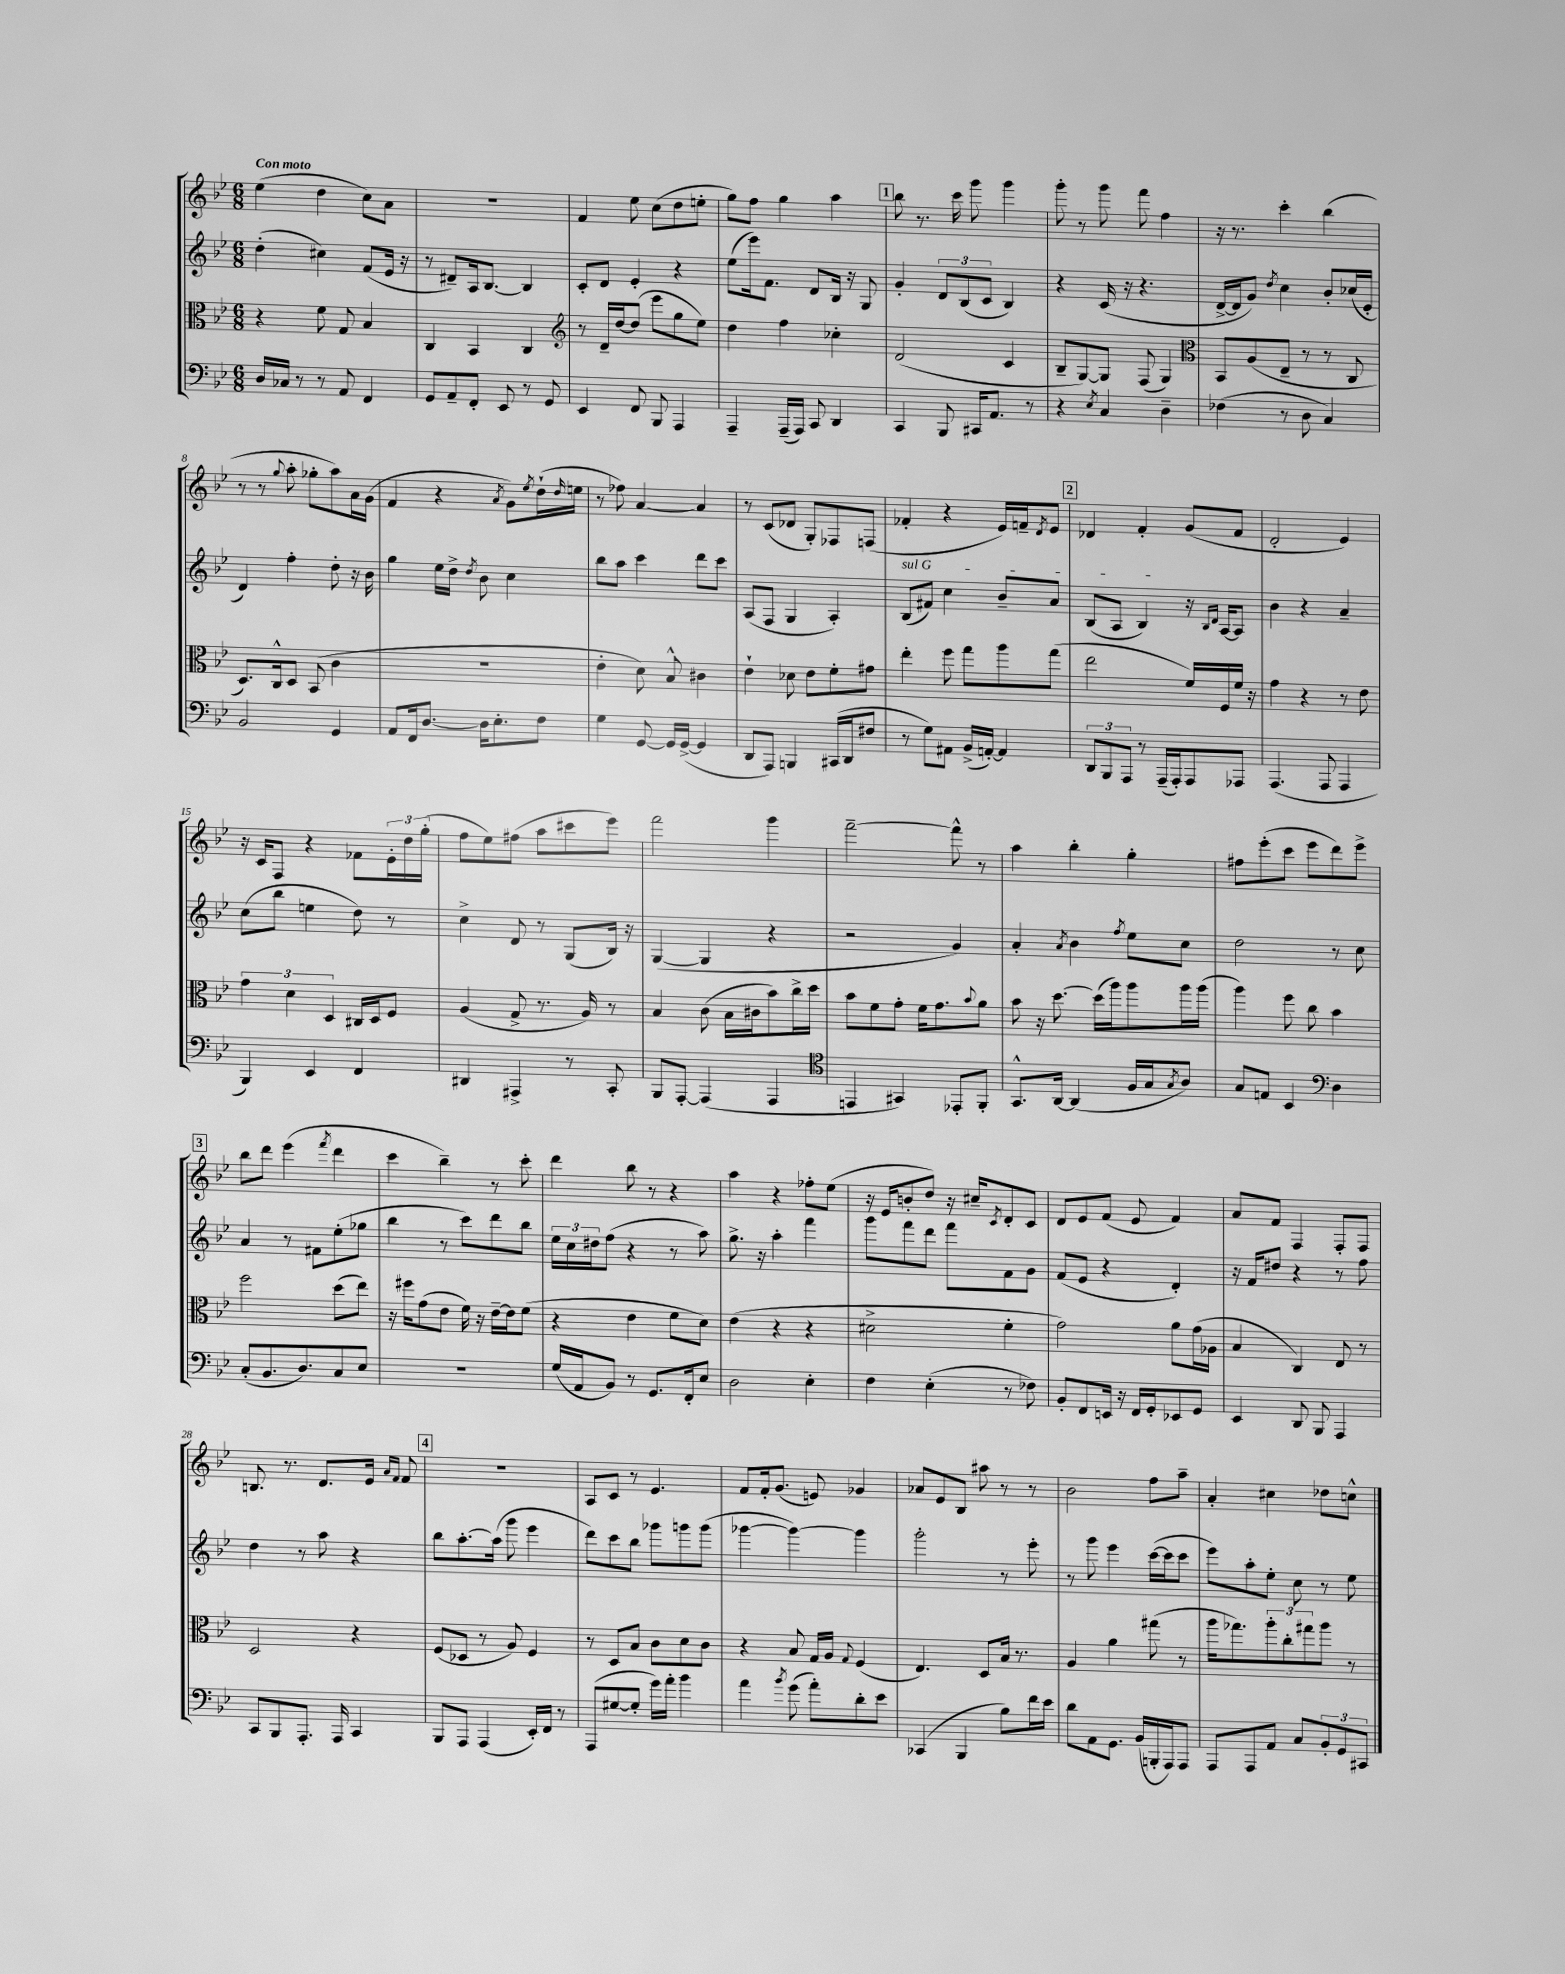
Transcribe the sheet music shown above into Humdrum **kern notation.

**kern	**kern	**kern	**kern
*staff4	*staff3	*staff2	*staff1
*clefF4	*clefC3	*clefG2	*clefG2
*k[b-e-]	*k[b-e-]	*k[b-e-]	*k[b-e-]
*M6/8	*M6/8	*M6/8	*M6/8
16D	4r	(4dd'	(4ee-
16C-	.	.	.
8r	.	.	.
8r	8f	4cc#)	4dd
8AA	8G	.	.
4FF	4B-	(8f	8cc)
.	.	16e-	8a
.	.	16r	.
=	=	=	=
8GG	4C	8r	2.r
8AA~	.	8d#~)	.
8FF'	4BB-	16A	.
.	.	[8.B-	.
8EE-	.	.	.
8r	4C	4B-]	.
8GG	.	.	.
=	=	=	=
*	*clefG2	*	*
4EE-	8r	8c'	4f
.	16d~	8d	.
.	[16dd	.	.
8FF	(8dd]	4e-'	8ee-
8BBB-	8eee-	.	(8cc
4AAA	8gg	4r	8dd
.	8ee-)	.	8ee'
=	=	=	=
4AAA~	4dd	(8ee-	8gg)
.	.	16eee-)	8ff
.	.	8.f	.
(16AAA~	4ff	.	4gg
16AAA)	.	.	.
8CC	.	8d	.
4DD	4cc-'	16B-	4aa
.	.	16r	.
.	.	8G	.
=	=	=	=
4CC	(2d	4g'	8bb-
.	.	.	8.r
8BBB-	.	12d	.
.	.	.	16ccc
.	.	(12B-	.
16CC#	.	.	8ggg
.	.	12c	.
8.AA	.	.	.
.	4c	4B-)	4ggg
8r	.	.	.
=	=	=	=
4r	8B-~	4r	8ggg'
.	[8G)	.	8r
8qE-	.	.	.
4C	8G]	(16c	8ggg
.	.	16r	.
.	(8F	4.r	8fff
4D~	4G)	.	4ff
=	=	=	=
*	*clefC3	*	*
(4F-	8BB-	[16d^	16r
.	.	16d]	8.r
.	(8A	8g)	.
.	.	8qdd	.
8r	8E-~	4cc	4ccc'
8D	8r	.	.
4C)	8r	8b-'	(4bb-
.	8C	(16cc-	.
.	.	16e-'	.
=	=	=	=
2BB-	8.D)	4d)	8r
.	.	.	8r
.	16C^^	.	.
.	.	.	8qqgg
.	8D	4ff'	8aa'
.	(8BB-	.	8gg-'
4GG	4c	8dd'	8aa)
.	.	16r	16a
.	.	16b-	(16g
=	=	=	=
8AA	2.r	4gg	4f
16FF	.	.	.
[8.D	.	.	.
.	.	16ee-	4r
.	.	16dd^	.
.	.	8qdd	.
16D]	.	8b-	.
8.E-'	.	.	.
.	.	.	8qa
.	.	4cc	8g)
.	.	.	8qee-
8F	.	.	(16dd`
.	.	.	16qqdd
.	.	.	16ee
=	=	=	=
4G	4e-'	8bb-	8r
.	.	8aa	8ff-)
[8GG	8d)	4ccc	[4a
16GG]	8B-^^	.	.
([16GG^	.	.	.
4GG]	4c#	8ddd	4a]
.	.	8ccc	.
=	=	=	=
8DD	4e-`	(8A	8r
8AAA)	.	8F	(8c
4BBB	8d-	4G	8d-
.	8e-	.	8G')
(16CC#	8f'	4A')	8F-
16DD	.	.	.
8F#	8g#	.	(8F
=	=	=	=
8r	4ee-'	(8B-	4f-'
8G)	.	8f#)	.
8AA#	8ff	4cc	4r
(16BB-^	8gg	.	.
[16AA')	.	.	.
4AA]	8aa	8b-~	16e-)
.	.	.	16f~
.	.	.	8qd
.	(8gg	8a	8e-
=	=	=	=
12DD	2ee-	(8B-	4d-
12BBB-	.	.	.
.	.	8A	.
12AAA	.	.	.
8r	.	4B-)	4f'
(16AAA~	.	.	.
16AAA')	.	.	.
8AAA	16f)	16r	(8g
.	.	16qqB-	.
.	.	16qqd	.
.	16F	[16A	.
8AAA-	16f	8A]	8f
.	16r	.	.
=	=	=	=
(4.AAA	4g	4b-	2d'
.	4r	4r	.
8AAA	.	.	.
4AAA	8r	4a~	4e-)
.	8e-	.	.
=	=	=	=
4BBB-)	6g	(8cc	16r
.	.	.	16c
.	.	8bb-	8F
.	6d	.	.
4EE-	.	4ee	4r
.	6D	.	.
4FF	16C#	8dd)	8f-
.	16D	.	.
.	8F	8r	24e-'
.	.	.	24dd
.	.	.	(24gg'
=	=	=	=
4DD#	(4A	4cc^	8ff
.	.	.	8ee-)
4AAA#^	8G^	8d	(8ff#
.	8.r	8r	8aa
8r	.	(8G	8ccc#
.	16A)	.	.
8CC'	8r	16B-)	8eee-)
.	.	16r	.
=	=	=	=
8BBB-	4B-	([4G	2fff
[8AAA'	.	.	.
(4AAA]	(8c	4G]	.
.	16B-	.	.
.	16c#	.	.
4AAA	8b-)	4r	4ggg
.	16cc^	.	.
.	16dd	.	.
=	=	=	=
*clefC4	*	*	*
4EE	8b-	2r	[2fff~
.	8f	.	.
4GG#)	8g'	.	.
.	16f	.	.
.	8.g	.	.
8EE-'	.	4g)	8fff^^]
.	8qqb-	.	.
8FF'	8a	.	8r
=	=	=	=
8.GG^^	8b-	4a'	4aa
.	16r	.	.
[16AA	[8.dd	.	.
.	.	8qa	.
(4AA]	.	4b-	4bb-'
.	(16dd]	.	.
.	16aa)	.	.
.	.	8qff	.
16F	8aa	8ee-	4gg'
16G	.	.	.
8qG	.	.	.
8A)	16aa	8cc	.
.	(16aa	.	.
=	=	=	=
8G	4aa)	2dd	8ff#
8E	.	.	(8eee-'
4BB-	8ff	.	8ccc
.	8cc	.	8eee-
*clefF4	*	*	*
4D	4b-	8r	8ddd)
.	.	8cc	8eee-^
=	=	=	=
(8C'	2ff	4a	8bb-
8.BB-	.	.	8ddd
.	.	8r	(4eee-
8.D)	.	.	.
.	.	8f#	.
.	.	.	8qfff
8C	(8dd	(8ee-'	4ddd
8E-	8ee-)	8gg-	.
=	=	=	=
2.r	16r	4bb-	4ccc
.	16ff#	.	.
.	(8g	.	.
.	8e-	8r	4bb-~)
.	16f)	8ccc)	.
.	16r	.	.
.	[16e-~	8ddd	8r
.	16e-]	.	.
.	(8f	8bb-	8ccc'
=	=	=	=
(16G	4r	24ee-	4ddd
.	.	24cc	.
16AA	.	.	.
.	.	24dd#	.
8BB-)	.	(8ff	.
8r	4e-	4r	8bb-
8.GG	.	.	8r
.	8f	8r	4r
16FF'	.	.	.
8E-	8d)	8aa)	.
=	=	=	=
2D	(4e-	8.gg^	4aa
.	.	16r	.
.	4r	4aa'	4r
4E-'	4r	4fff	8ff-'
.	.	.	(8ee-
=	=	=	=
4F	2d#^	8ggg	16r
.	.	.	16e-
.	.	8fff	8b'
(4E-'	.	8ddd	8dd)
.	.	8fff	16r
.	.	.	16cc#~
.	.	.	8qc
8r	4f'	8f	8d'
8F-)	.	8g	8c
=	=	=	=
8BB-'	2g)	(8f	8d
8FF	.	8e-	8e-
16EE	.	4r	(8f
16r	.	.	.
16FF	.	.	8e-
16GG'	.	.	.
8EE-	8a	4d')	4f)
8GG	(16g	.	.
.	16A-	.	.
=	=	=	=
4EE-	4B-	16r	8a
.	.	16f	.
.	.	8dd#	8f
8DD	4C)	4r	4F
8BBB-	.	.	.
4AAA	8E-	8r	8F'
.	8r	8ff	8F
=	=	=	=
8CC	2D	4dd	8.B
8BBB-	.	.	.
.	.	.	8.r
8.AAA'	.	8r	.
.	.	8aa	8.d
16AAA	.	.	.
4CC	4r	4r	.
.	.	.	16e-
.	.	.	16qqa
.	.	.	16qqf
.	.	.	8f
=	=	=	=
8BBB-	(8F	8bb-	2.r
8AAA	8D-	[8.aa'	.
(4AAA	8r	.	.
.	.	(16aa]	.
.	8A)	8ggg	.
16EE-')	4F	4eee-	.
16FF	.	.	.
8r	.	.	.
=	=	=	=
(8AAA	8r	8ddd)	8A
[8G#	8D	8ccc	8c
8G#']	8B-	8bb-	8r
16g)	8c	8ggg-	4.e-
16a'	.	.	.
4b-	8d	8ggg	.
.	8c	(8ggg	.
=	=	=	=
4a	4r	[4ggg-	8f
.	.	.	16f'
.	.	.	(8.g
8qb-	.	.	.
(8g	8B-	4ggg-_)	.
8a')	16G	.	8e)
.	16A	.	.
.	8qqG	.	.
8d'	(4F	4ggg-]	4g-
8e-	.	.	.
=	=	=	=
(4CC-	4.E-)	2ggg'	8a-
.	.	.	8e-
4BBB-	.	.	8B-
.	8D	.	8aa#
8B-)	16B-	8r	8r
.	8.r	.	.
16f	.	8eee-'	8r
16e-	.	.	.
=	=	=	=
8d	4A	8r	2b-
8AA	.	8ggg	.
8.GG	4a	4eee-	.
(16BB-	.	.	.
16BBB'	(8gg#	([16ccc	8ff
16AAA)	.	16ccc]	.
8AAA	8r	8ccc	8aa~
=	=	=	=
8AAA	16aa	8eee-)	4a'
.	8.gg-)	.	.
8AAA	.	8aa'	.
8AA	12aa'	8ee-'	4cc#
.	12cc'	.	.
8C	.	8cc	.
.	12gg#	.	.
12BB-'	8aa	8r	8dd-
12GG	.	.	.
.	8r	8ee-	8cc^^
12CC#	.	.	.
==	==	==	==
*-	*-	*-	*-
